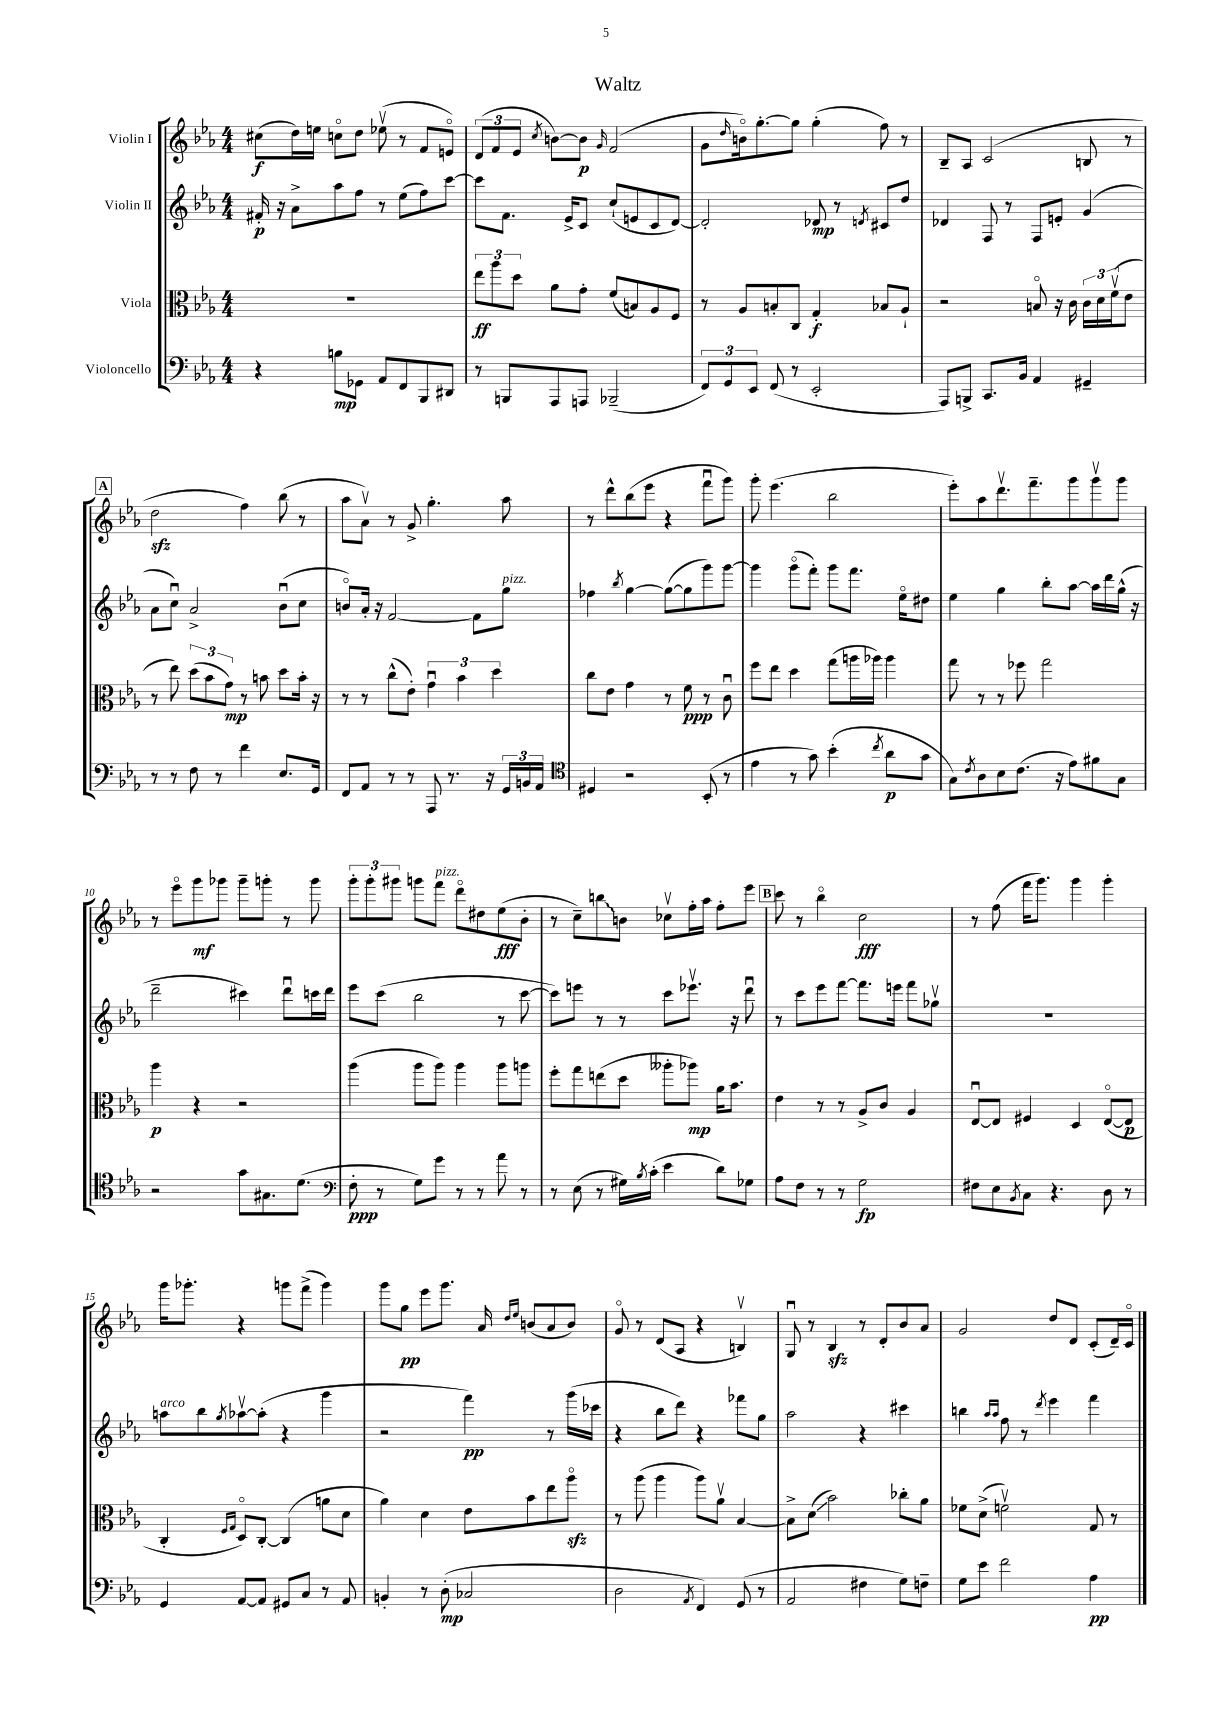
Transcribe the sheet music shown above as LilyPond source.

\header { title = "Waltz" }
<<
\new StaffGroup <<
\new Staff = "s0" \with { instrumentName = "Violin I" } {
    \clef treble \key ees \major \numericTimeSignature \time 4/4
    cis''8\f( d''16) e''16 c''8\flageolet d''8 ees''8\upbow( r8 f'8 e'8\flageolet) |
    \tuplet 3/2 { d'8( f'8 ees'8 } \acciaccatura { c''8 } b'8~) b'8\p \grace { g'16 } f'2( |
    g'8 \grace { d''16 } b'16\flageolet) g''8.~-. g''8 g''4-.( f''8) r8 |
    bes8-- aes8 c'2( b8 r8 |
    \mark \markup { \box "A" } d''2\sfz f''4) bes''8( r8 |
    aes''8 aes'8\upbow) r8 g'8-> g''4.-. aes''8 |
    r8 d'''8-^ bes''8( ees'''8 r4 f'''8\downbow g'''8) |
    g'''8-. ees'''4.( bes''2 |
    ees'''8-.) aes''8 d'''8.\upbow f'''8.-- g'''8 g'''8\upbow g'''8 |
    r8 ees'''8\flageolet g'''8\mf ges'''8 ges'''8-- g'''8-. r8 g'''8 |
    \tuplet 3/2 { g'''8-. g'''8-. gis'''8 } g'''8 f'''8^\markup { \italic "pizz." } d'''8\flageolet dis''8 ees''8\fff( bes'8-. |
    r8 c''8--) \once \override Glissando.style = #'zigzag b''8\glissando b'8 ces''8\upbow f''16-. aes''16 f''8-. ees'''8 |
    \mark \markup { \box "B" } c'''8 r8 bes''4\flageolet c''2\fff |
    r8 f''8( f'''16 g'''8.) g'''4 g'''4-. |
    g'''16 ges'''8.-. r4 g'''8 f'''8->( g'''4) |
    g'''8 g''8\pp ees'''8 g'''8. aes'16 \grace { d''16 ees''16 } b'8( aes'8 b'8) |
    g'8\flageolet r8 d'8( aes8 r4 b4\upbow) |
    g8\downbow r8 bes4\sfz r8 d'8-. bes'8 aes'8 |
    g'2 d''8 d'8 c'8-.( d'16--) c'16\flageolet \bar "|." |
}
\new Staff = "s1" \with { instrumentName = "Violin II" } {
    \clef treble \key ees \major \numericTimeSignature \time 4/4
    fis'16-.\p r16 aes'8-> aes''8 f''8 r8 ees''8( f''8) c'''8~ |
    c'''8 f'8. ees'16-> c'8 c''8-!( e'8 c'8 d'8~) |
    d'2-. des'8\mp r8 \acciaccatura { d'8 } cis'8 d''8 |
    des'4 f8 r8 f8 e'8-. g'4( |
    \mark \markup { \box "A" } aes'8 c''8\downbow) aes'2-> bes'8\downbow( c''8 |
    b'8\flageolet) aes'16-. r16 f'2~ f'8 g''8^\markup { \italic "pizz." } |
    fes''4 \acciaccatura { bes''8 } g''4~ g''8~( g''8 g'''8) g'''8~ |
    g'''4 g'''8\flageolet( f'''8-.) g'''8 f'''8. ees''16\flageolet dis''8 |
    ees''4 g''4 bes''8-. aes''8~ aes''16 d'''16 g''16-^( r16 |
    d'''2-- cis'''4) d'''8\downbow c'''16 d'''16 |
    ees'''8 c'''8( bes''2 r8 c'''8~ |
    c'''8) e'''8 r8 r8 c'''8 ees'''8.\upbow r16 d'''8\downbow |
    \mark \markup { \box "B" } r8 c'''8 ees'''8 f'''8~ f'''8. e'''16 f'''8 ges''8\upbow |
    R1 |
    a''8^\markup { \italic "arco" } bes''8 \acciaccatura { g''8 } aes''8~\upbow aes''8-.( r4 g'''4 |
    r2 f'''4\pp) r8 g'''16( ces'''16 |
    r4 bes''8 d'''8) r4 fes'''8 g''8 |
    aes''2 r4 cis'''4 |
    b''4 \grace { aes''16 aes''16 } f''8 r8 \acciaccatura { d'''8 } ees'''4 f'''4 \bar "|." |
}
\new Staff = "s2" \with { instrumentName = "Viola" } {
    \clef alto \key ees \major \numericTimeSignature \time 4/4
    R1 |
    \tuplet 3/2 { ees''8\ff aes''8 d''8 } aes'8 g'8-. f'8( b8) aes8 f8 |
    r8 aes8 b8-. c8 g4-.\f bes8 aes8-! |
    r2 b8\flageolet r16 c'16 \tuplet 3/2 { c'16 d'16 f'16\upbow( } ees'8 |
    \mark \markup { \box "A" } r8 ees''8) \tuplet 3/2 { d''8( bes'8 g'8\mp) } r8 b'8 d''8 b'16-. r16 |
    r8 r8 c''8-^( ees'8-.) \tuplet 3/2 { g'4\downbow bes'4 d''4 } |
    c''8 ees'8 g'4 r8 f'8\ppp r8 c'8\downbow |
    f''8 ees''8 d''4 g''8( a''16 aes''16) aes''4 |
    g''8 r8 r8 fes''8 g''2 |
    aes''4\p r4 r2 |
    aes''4( aes''8 aes''8) aes''4 aes''8 a''8 |
    f''8-. g''8 e''8( d''8 aeses''8-. aes''8\mp) aes'16 bes'8. |
    \mark \markup { \box "B" } ees'4 r8 r8 aes8-> c'8 aes4 |
    ees8~\downbow ees8 fis4 d4 ees8~\flageolet( ees8\p |
    c4-. \grace { f16 g16 } d8\flageolet) c8~-. c4( a'8 d'8 |
    aes'4) d'4 ees'8 bes'8 ees''8 aes''8\flageolet\sfz |
    r8 aes''8( aes''4 aes''8) aes'8\upbow bes4~ |
    bes8-> d'8\glissando( bes'2) ces''8-. aes'8 |
    fes'8 d'8->( f'2\upbow) g8 r8 \bar "|." |
}
\new Staff = "s3" \with { instrumentName = "Violoncello" } {
    \clef bass \key ees \major \numericTimeSignature \time 4/4
    r4 b8\mp ges,8 aes,8 f,8 bes,,8 dis,8 |
    r8 b,,8 aes,,8 a,,8 bes,,2--( |
    \tuplet 3/2 { f,8) g,8 ees,8 } f,8( r8 ees,2-. |
    aes,,8) b,,8-> c,8. bes,16 aes,4 gis,4-- |
    \mark \markup { \box "A" } r8 r8 f8 r8 f'4 ees8. g,16 |
    f,8 aes,8 r8 r8 aes,,8 r8. r16 \tuplet 3/2 { g,16 b,16 aes,16 } |
    \clef tenor dis4 r2 bes,8-.( r8 |
    ees'4 r8 g'8) bes'4-.( \acciaccatura { c''8 } aes'8\p g'8 |
    g8) \acciaccatura { c'8 } aes8 bes8 c'8.( r16 ees'8) fis'8 g8 |
    r2 g'8 gis8. d'8.( |
    \clef bass f8-.\ppp r8 g8) g'8 r8 r8 aes'8 r8 |
    r8 ees8( r8 gis16) \acciaccatura { bes8 } c'16-.( ees'4 d'8) ges8 |
    \mark \markup { \box "B" } aes8 f8 r8 r8 g2\fp |
    fis8 ees8 \acciaccatura { bes,8 } c8 r4. d8 r8 |
    g,4 aes,8~ aes,8 gis,8 c8 r8 aes,8 |
    b,4-. r8 d8-.\mp( ces2 |
    d2 \acciaccatura { aes,8 } f,4) g,8( r8 |
    aes,2 fis4 g8) f8-- |
    g8 ees'8 f'2 aes4\pp \bar "|." |
}
>>
>>
